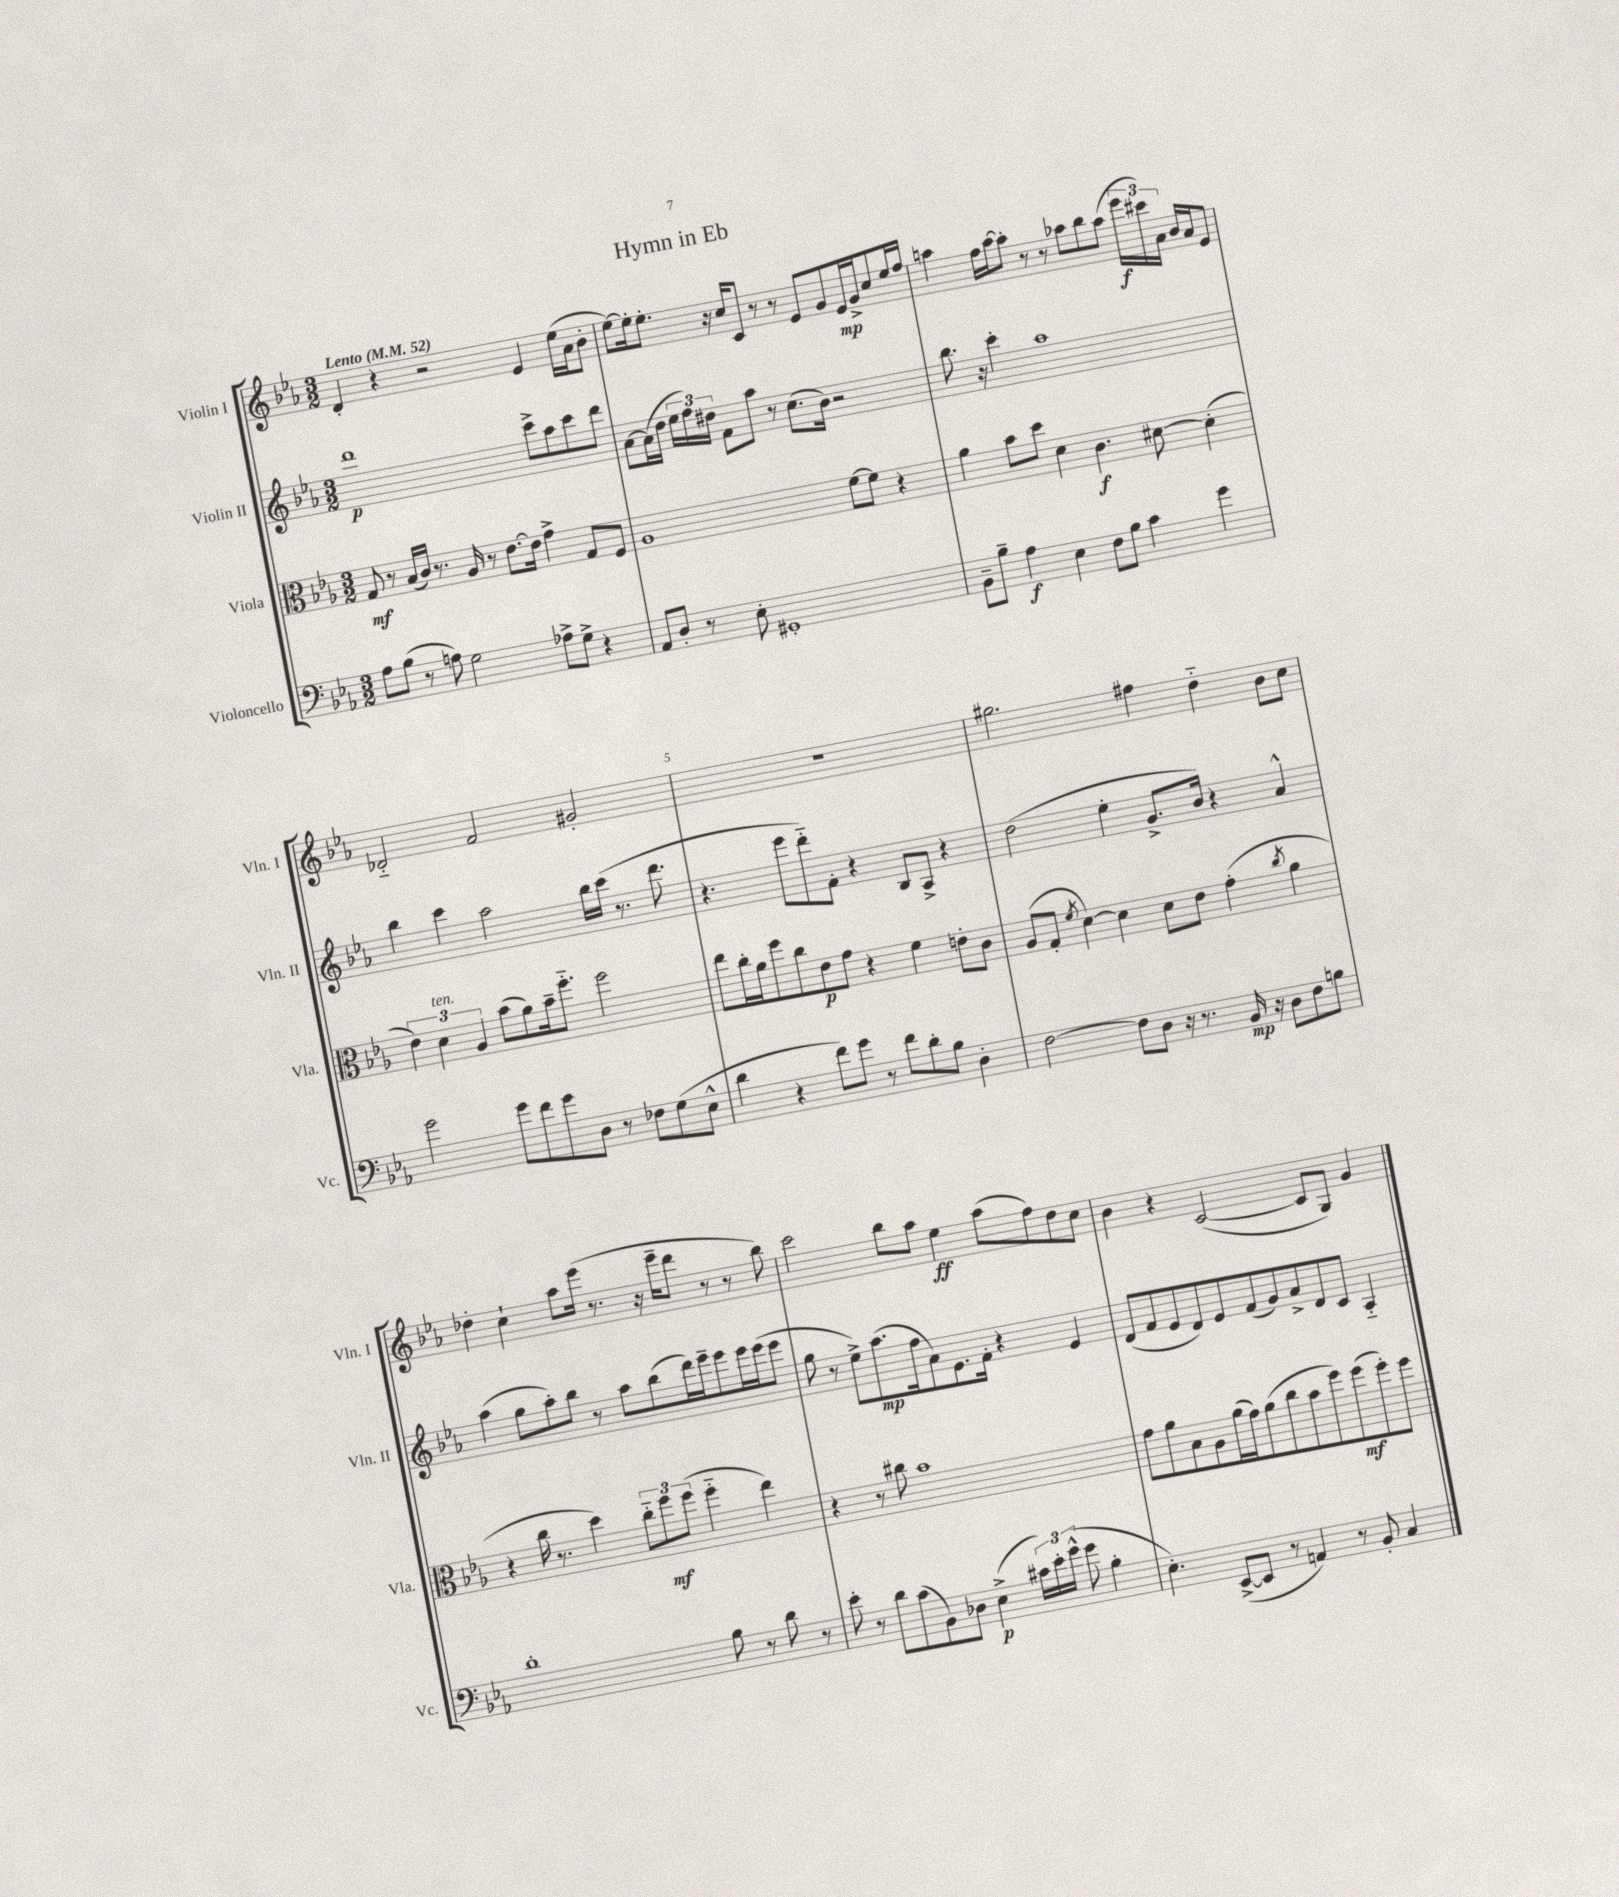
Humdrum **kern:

**kern	**dynam	**kern	**dynam	**kern	**dynam	**kern	**dynam
*part4	*part4	*part3	*part3	*part2	*part2	*part1	*part1
*staff4	*staff4	*staff3	*staff3	*staff2	*staff2	*staff1	*staff1
*I"Violoncello	*	*I"Viola	*	*I"Violin II	*	*I"Violin I	*
*I'Vc.	*	*I'Vla.	*	*I'Vln. II	*	*I'Vln. I	*
*clefF4	*	*clefC3	*	*clefG2	*	*clefG2	*
*k[b-e-a-]	*	*k[b-e-a-]	*	*k[b-e-a-]	*	*k[b-e-a-]	*
*M3/2	*	*M3/2	*	*M3/2	*	*M3/2	*
*MM52	*	*MM52	*	*MM52	*	*MM52	*
=1	=1	=1	=1	=1	=1	=1	=1
!	!	!	!	!	!	!LO:TX:a:B:t=Lento	!
8A-\L	.	8G/	mf	1ddd	p	4d'/	.
(8B-\J	.	8r	.	.	.	.	.
8r	.	(16B-/LL	.	.	.	4r	.
.	.	16c/JJ)	.	.	.	.	.
8An\)	.	8.r	.	.	.	.	.
2G\	.	.	.	.	.	2r	.
.	.	16A-/	.	.	.	.	.
.	.	8r	.	.	.	.	.
.	.	[8.e-\L	.	.	.	.	.
.	.	16e-\Jk]	.	.	.	.	.
8A-X^\L	.	4g^\	.	8ccc^\L	.	4e-/	.
8G^\J	.	.	.	8aa-\	.	.	.
4r	.	8G/L	.	8ccc\	.	(16ee-\LL	.
.	.	.	.	.	.	16a-\J	.
.	.	8F/J	.	8ddd\J	.	8b-'\J	.
=2	=2	=2	=2	=2	=2	=2	=2
8AA-/L	.	1A-	.	[8a-\L	.	[8ee-\L)	.
8D'/J	.	.	.	(16a-\L]	.	16ee-'\k]	.
.	.	.	.	16dd\JJ	.	8.ee-'\J	.
8r	.	.	.	24ee-\LL	.	.	.
.	.	.	.	24ff\)	.	.	.
.	.	.	.	24dd#X\JJ	.	.	.
8E-'\	.	.	.	8f\L	.	16r	.
.	.	.	.	.	.	16cc/KL	.
1GG#X'	.	.	.	8aa-\J	.	8c/J	.
.	.	.	.	8r	.	8r	.
.	.	.	.	(8.cc\L	.	8r	.
.	.	.	.	.	.	8e-/L	.
.	.	.	.	16b-\Jk)	.	.	.
.	.	[8f\L	.	2r	.	8g/	.
.	.	8f\J]	.	.	.	16e-/L	mp
.	.	.	.	.	.	16g^/J	.
.	.	4r	.	.	.	8cc/	.
.	.	.	.	.	.	16ee-/L	.
.	.	.	.	.	.	16ff/JJ	.
=3	=3	=3	=3	=3	=3	=3	=3
8BB-~\L	.	4a-\	.	8.bb-\	.	4aan\	.
8B-~\J	.	.	.	.	.	.	.
.	.	.	.	16r	.	.	.
4A-\	f	8b-\L	.	4ccc'\	.	16ff\LL	.
.	.	.	.	.	.	[16aa\J	.
.	.	8dd\J	.	.	.	8aa'\J]	.
4E-\	.	4d\	.	1aa-	.	8r	.
.	.	.	.	.	.	8r	.
8F\L	.	4.c\	f	.	.	8aa-X\L	.
8B-\J	.	.	.	.	.	8bb-\	.
4c\	.	.	.	.	.	(8aa-\J	.
.	.	[8d#X\	.	.	.	24eee-\LL	f
.	.	.	.	.	.	24ccc#X\)	.
.	.	.	.	.	.	24a-\JJ	.
4g\	.	(4d#'\]	.	.	.	16b-/LL	.
.	.	.	.	.	.	16a-/J	.
.	.	.	.	.	.	8e-/J	.
!!LO:LB:g=z
=4	=4	=4	=4	=4	=4	=4	=4
2g\	.	6e-\)	.	4bb-\	.	2d-X/	.
!	!	!LO:TX:a:i:t=ten.	!	!	!	!	!
.	.	6d\	.	.	.	.	.
.	.	.	.	4ccc\	.	.	.
.	.	6A-/	.	.	.	.	.
8g\L	.	(8b-\L	.	2aa-\	.	2f/	.
8f\	.	8a-\)	.	.	.	.	.
8g\	.	16b-~\k	.	.	.	.	.
.	.	8.ff\J	.	.	.	.	.
8D\J	.	.	.	.	.	.	.
8r	.	2ff\	.	16bb-\LL	.	2g#X'/	.
.	.	.	.	(16ccc\JJ	.	.	.
8F-X\L	.	.	.	8.r	.	.	.
(8G\	.	.	.	.	.	.	.
.	.	.	.	8.ddd\	.	.	.
8E-^^\J	.	.	.	.	.	.	.
=5	=5	=5	=5	=5	=5	=5	=5
4d\	.	8ee-\L	.	4.r	.	1.r	.
.	.	16cc'\L	.	.	.	.	.
.	.	16a-\J	.	.	.	.	.
4r	.	8ff\	.	.	.	.	.
.	.	8cc\	.	8eee-\L	.	.	.
8f\L)	.	8e-\	p	8ddd\)	.	.	.
8g\J	.	8g\J	.	8f'\J	.	.	.
8r	.	4r	.	4r	.	.	.
8f\L	.	.	.	.	.	.	.
8d'\	.	4f\	.	8B-/L	.	.	.
8B-\J	.	.	.	8A-^/J	.	.	.
4D'\	.	8en'\L	.	4r	.	.	.
.	.	8c\J	.	.	.	.	.
=6	=6	=6	=6	=6	=6	=6	=6
[2F\	.	(8A-/L	.	(2dd\	.	2.gg#X\	.
.	.	8G'/J	.	.	.	.	.
.	.	8qf/	.	.	.	.	.
.	.	[4d\)	.	.	.	.	.
8F\L]	.	4d\]	.	4ee-'\	.	.	.
8D\J	.	.	.	.	.	.	.
16r	.	8d\L	.	8.g^/L	.	4ff#X\	.
8.r	.	.	.	.	.	.	.
.	.	8e-\J	.	.	.	.	.
.	.	.	.	16b-/Jk)	.	.	.
16BB-/	mp	(4g'\	.	4r	.	4dd\	.
16r	.	.	.	.	.	.	.
8D\L	.	.	.	.	.	.	.
.	.	8qcc/	.	.	.	.	.
8F\	.	4a-\	.	4a-^^/	.	8b-\L	.
8Bn\J	.	.	.	.	.	8cc\J	.
!!LO:LB:g=z
=7	=7	=7	=7	=7	=7	=7	=7
1d'	.	4r	.	(4aa-\	.	4dd-X'\	.
.	.	16cc\	.	8gg\L	.	4cc`\	.
.	.	8.r	.	.	.	.	.
.	.	.	.	8aa-'\)	.	.	.
.	.	4dd\)	.	8bb-\J	.	8aa-\L	.
.	.	.	.	8r	.	(16eee-\Jk	.
.	.	.	.	.	.	8.r	.
.	.	12cc\L	.	8aa-\L	.	.	.
.	.	12ff\	mf	.	.	.	.
.	.	.	.	(8bb-\	.	16r	.
.	.	(12ff\J	.	.	.	.	.
.	.	.	.	.	.	16eee-~\KL	.
8B-\	.	4ff\	.	16ddd\L)	.	8ddd\J	.
.	.	.	.	16eee-~\J	.	.	.
8r	.	.	.	8eee-\	.	8r	.
8d\	.	4ee-\)	.	16eee-\L	.	8r	.
.	.	.	.	(16eee-\J	.	.	.
8r	.	.	.	8eee-\J	.	8bb-\)	.
=8	=8	=8	=8	=8	=8	=8	=8
8e-'\	.	4r	.	8gg\	.	2ccc\	.
8r	.	.	.	8r	.	.	.
8d\L	.	8r	.	8ee-^\L)	.	.	.
(8c\	.	8cc#X\	.	(8.aa-\	mp	.	.
8BB-\)	.	1b-	.	.	.	8bb-\L	.
.	.	.	.	16ff\k	.	.	.
8D-X\J	.	.	.	8a-\)	.	8aa-\J	.
(4E-^\	p	.	.	8.e-\	.	4ee-\	ff
.	.	.	.	16f'\Jk	.	.	.
24c#X\LL)	.	.	.	4r	.	(8aa-\L	.
24e-'\	.	.	.	.	.	.	.
(24g^^\JJ	.	.	.	.	.	.	.
8g\	.	.	.	.	.	8ff\)	.
4B-'\	.	.	.	4e-/	.	8dd\	.
.	.	.	.	.	.	8cc\J	.
=9	=9	=9	=9	=9	=9	=9	=9
4.E-'\)	.	8g\L	.	(8d/L	.	4b-\	.
.	.	8a-\	.	8f/	.	.	.
.	.	8B-\	.	8e-/	.	4r	.
([8EE-^/L	.	8A-\	.	8d/)	.	.	.
8EE-/J]	.	(16a-\L	.	8e-/	.	([2c/	.
.	.	16g\J)	.	.	.	.	.
8r	.	(8a-\	.	(8f/	.	.	.
4AAn/)	.	8cc\	.	8g/)	.	.	.
.	.	8b-\	.	8a-^/	.	.	.
8r	.	8ff\)	.	8d/	.	8c/L]	.
8BB-'/	.	(8ff\	mf	8c/J	.	8G/J)	.
4C/	.	8ff'\)	.	4A-/	.	4g/	.
.	.	8ff\J	.	.	.	.	.
==	==	==	==	==	==	==	==
*-	*-	*-	*-	*-	*-	*-	*-
